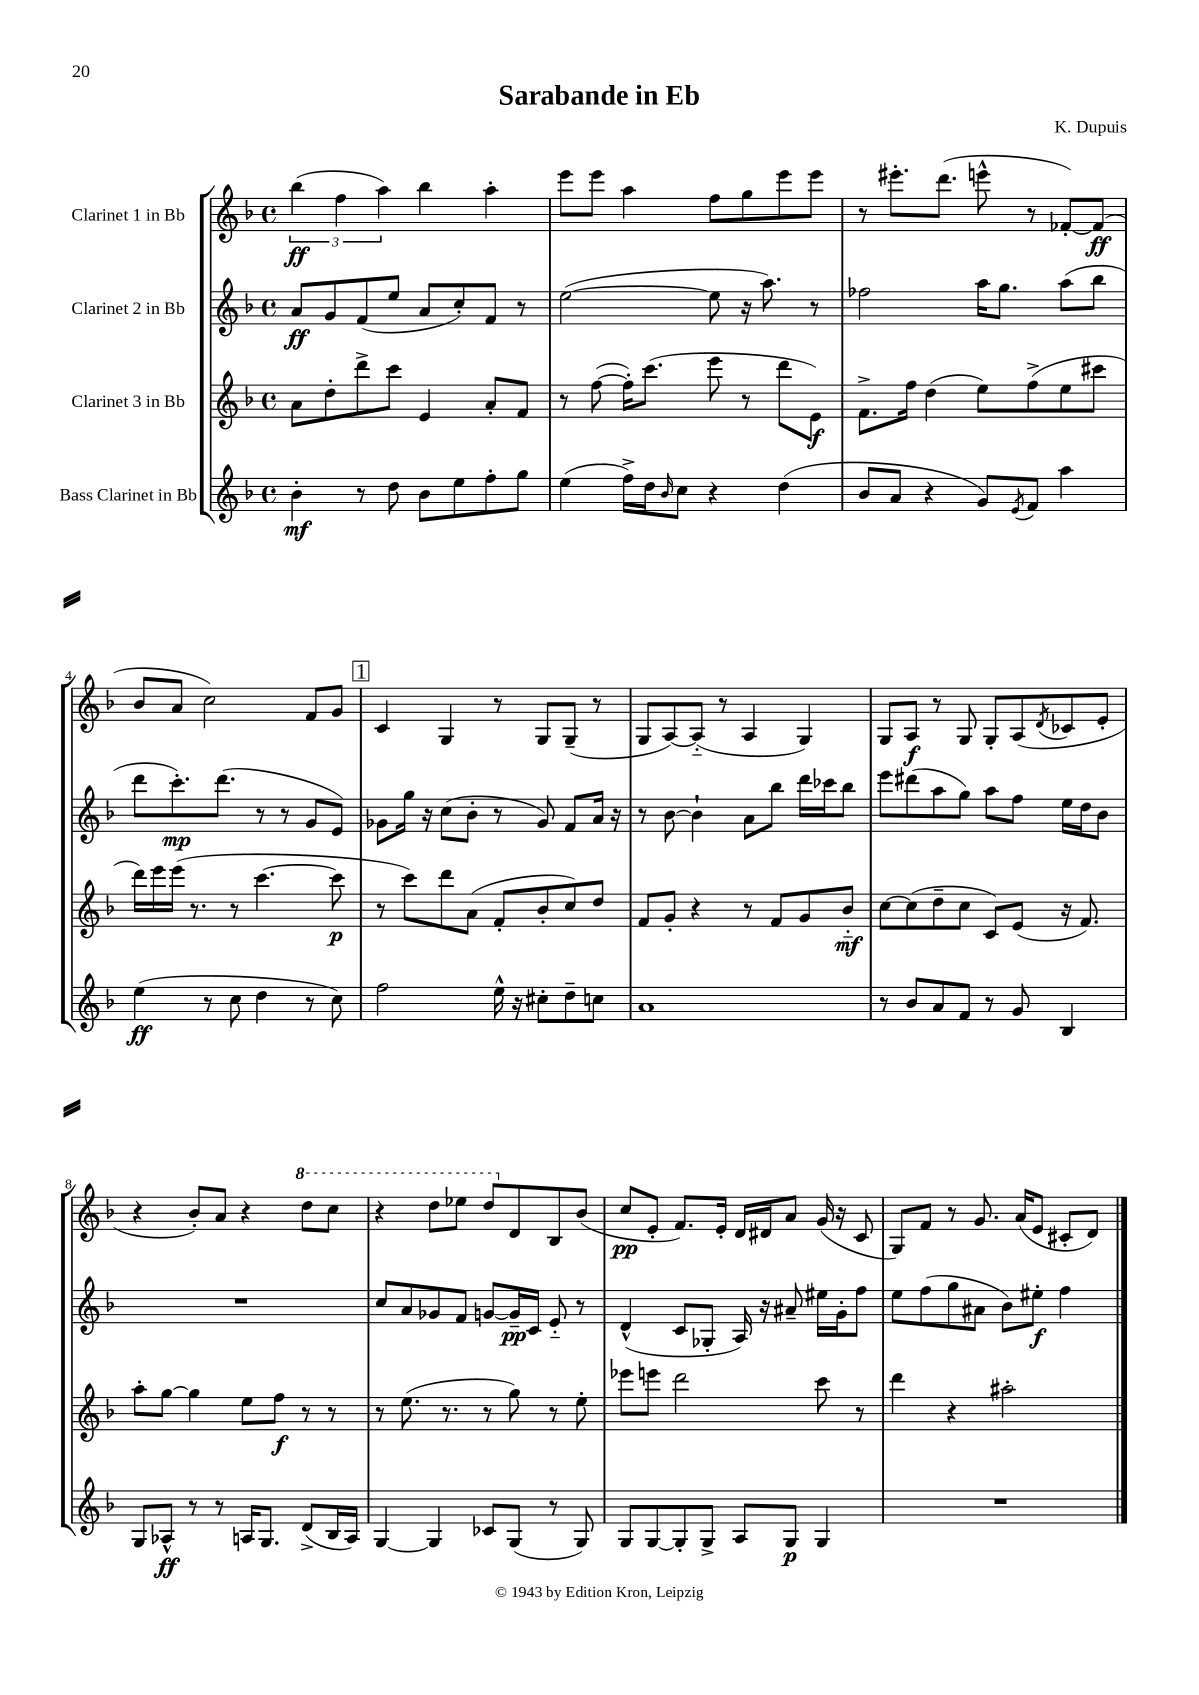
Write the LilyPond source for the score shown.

\header { title = "Sarabande in Eb" composer = "K. Dupuis" }
<<
\new StaffGroup <<
\new Staff = "s0" \with { instrumentName = "Clarinet 1 in Bb" } {
    \clef treble \key f \major \defaultTimeSignature \time 4/4
    \tuplet 3/2 { bes''4\ff( f''4 a''4) } bes''4 a''4-. |
    e'''8 e'''8 a''4 f''8 g''8 e'''8 e'''8 |
    r8 eis'''8.-. d'''8.( e'''8-^ r8 fes'8~-.) fes'8\ff( |
    bes'8 a'8 c''2) f'8 g'8 |
    \mark \markup { \box "1" } c'4 g4 r8 g8 g8--( r8 |
    g8 a8~) a8-_( r8 a4 g4) |
    g8 a8\f r8 g8 g8-. a8( \acciaccatura { d'8 } ces'8 e'8-. |
    r4 bes'8-.) a'8 r4 \ottava #1 d'''8 c'''8 |
    r4 d'''8 ees'''8 d'''8 \ottava #0 d'8 bes8 bes'8( |
    c''8\pp e'8-. f'8.) e'16-. d'16 dis'16 a'8 g'16( r16 c'8 |
    g8) f'8 r8 g'8. a'16( e'8 cis'8-. d'8) \bar "|." |
}
\new Staff = "s1" \with { instrumentName = "Clarinet 2 in Bb" } {
    \clef treble \key f \major \defaultTimeSignature \time 4/4
    a'8\ff g'8 f'8( e''8 a'8 c''8-.) f'8 r8 |
    e''2~( e''8 r16 a''8.) r8 |
    fes''2 a''16 g''8. a''8( bes''8 |
    d'''8 c'''8.-.\mp) d'''8.( r8 r8 g'8 e'8) |
    \mark \markup { \box "1" } ges'8 g''16 r16 c''8( bes'8-. r8 ges'8) f'8 a'16 r16 |
    r8 bes'8~ bes'4-! a'8 bes''8 d'''16 ces'''16 bes''8 |
    e'''8 dis'''8( a''8 g''8) a''8 f''8 e''16 d''16 bes'8 |
    R1 |
    c''8 a'8 ges'8 f'8 g'8~ g'16--\pp c'16 e'8-_ r8 |
    d'4-^( c'8 ges8-. a16) r16 ais'8-- eis''16 g'16-. f''8 |
    e''8 f''8( g''8 ais'8 bes'8) eis''8-.\f f''4 \bar "|." |
}
\new Staff = "s2" \with { instrumentName = "Clarinet 3 in Bb" } {
    \clef treble \key f \major \defaultTimeSignature \time 4/4
    a'8 d''8-. d'''8-> c'''8 e'4 a'8-. f'8 |
    r8 f''8~( f''16-.) c'''8.( e'''8 r8 d'''8 e'8\f) |
    f'8.-> f''16 d''4( e''8) f''8->( e''8 cis'''8 |
    d'''16) e'''16 e'''16( r8. r8 c'''4.~ c'''8\p |
    \mark \markup { \box "1" } r8 c'''8) d'''8 a'8( f'8-. bes'8-. c''8) d''8 |
    f'8 g'8-. r4 r8 f'8 g'8 bes'8-_\mf |
    c''8~ c''8( d''8-- c''8 c'8) e'8( r16 f'8.) |
    a''8-. g''8~ g''4 e''8 f''8\f r8 r8 |
    r8 e''8.( r8. r8 g''8) r8 e''8-. |
    ees'''8 e'''8 d'''2 c'''8 r8 |
    d'''4 r4 ais''2-. \bar "|." |
}
\new Staff = "s3" \with { instrumentName = "Bass Clarinet in Bb" } {
    \clef treble \key f \major \defaultTimeSignature \time 4/4
    bes'4-.\mf r8 d''8 bes'8 e''8 f''8-. g''8 |
    e''4( f''16->) d''16 \grace { bes'16 } c''8 r4 d''4( |
    bes'8 a'8 r4 g'8) \acciaccatura { e'8 } f'8 a''4 |
    e''4\ff( r8 c''8 d''4 r8 c''8) |
    \mark \markup { \box "1" } f''2 e''16-^ r16 cis''8-. d''8-- c''8 |
    a'1 |
    r8 bes'8 a'8 f'8 r8 g'8 bes4 |
    g8 aes8-^\ff r8 r8 a16 g8. d'8->( bes16 a16) |
    g4~ g4 ces'8 g8( r8 g8) |
    g8 g8~ g8-. g8-> a8 g8\p g4 |
    R1 \bar "|." |
}
>>
>>
